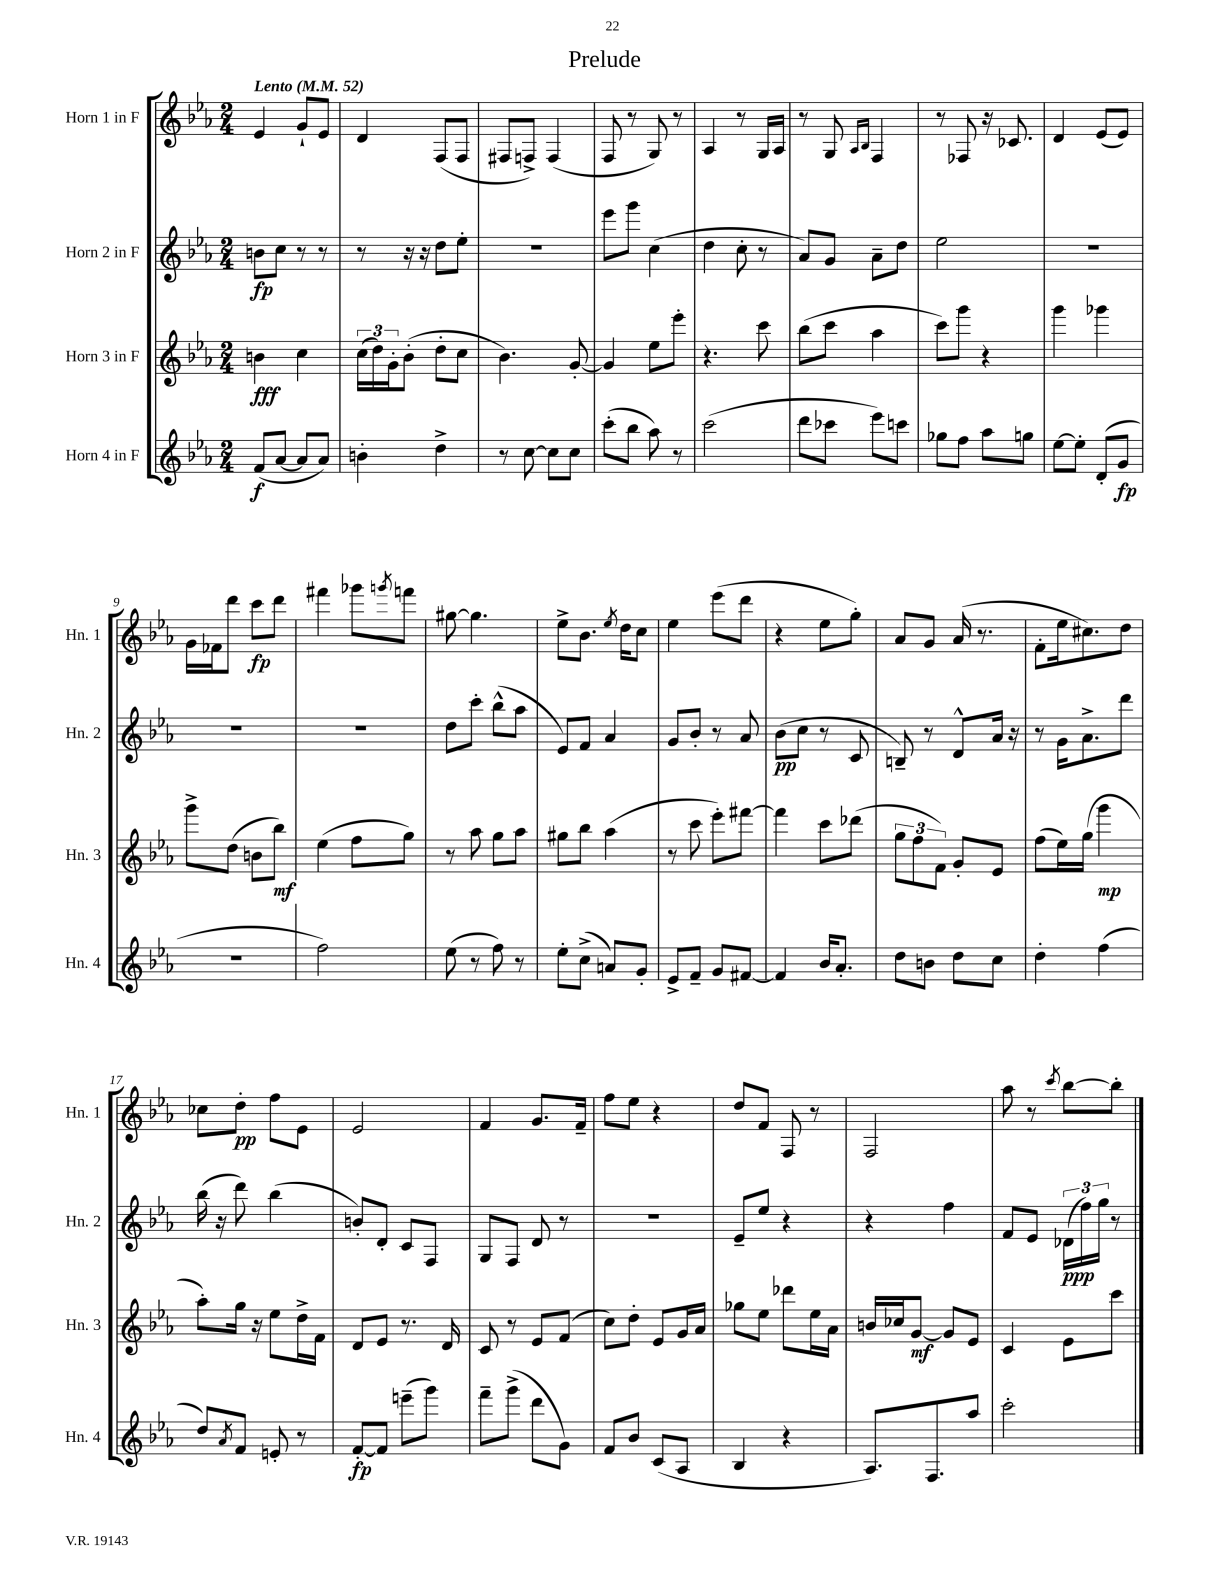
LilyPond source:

\header { title = "Prelude" }
<<
\new StaffGroup <<
\new Staff = "s0" \with { instrumentName = "Horn 1 in F" shortInstrumentName = "Hn. 1" } {
    \clef treble \key ees \major \numericTimeSignature \time 2/4 \tempo "Lento" 4 = 52
    ees'4 g'8-! ees'8 |
    d'4 f8( f8 |
    fis8 f8->) f4( |
    f8 r8 g8) r8 |
    aes4 r8 g16 aes16 |
    r8 g8 \grace { aes16 bes16 } f4 |
    r8 fes8 r16 ces'8. |
    d'4 ees'8( ees'8) |
    g'16 fes'16 d'''8 c'''8\fp d'''8 |
    fis'''4 ges'''8 \acciaccatura { g'''8 } f'''8 |
    gis''8~ gis''4. |
    ees''8-> bes'8. \acciaccatura { ees''8 } d''16 c''8 |
    ees''4 ees'''8( d'''8 |
    r4 ees''8 g''8-.) |
    aes'8 g'8 aes'16( r8. |
    f'8-. ees''16 cis''8.) d''8 |
    ces''8 d''8-.\pp f''8 ees'8 |
    ees'2 |
    f'4 g'8. f'16-- |
    f''8 ees''8 r4 |
    d''8 f'8 f8 r8 |
    f2 |
    aes''8 r8 \acciaccatura { c'''8 } bes''8~ bes''8-. \bar "|." |
}
\new Staff = "s1" \with { instrumentName = "Horn 2 in F" shortInstrumentName = "Hn. 2" } {
    \clef treble \key ees \major \numericTimeSignature \time 2/4
    b'8\fp c''8 r8 r8 |
    r8 r16 r16 d''8 ees''8-. |
    R2 |
    ees'''8 g'''8 c''4( |
    d''4 c''8-. r8 |
    aes'8) g'8 aes'8-- d''8 |
    ees''2 |
    R2 |
    R2 |
    R2 |
    d''8 c'''8-. bes''8-^( aes''8 |
    ees'8) f'8 aes'4 |
    g'8 bes'8-. r8 aes'8 |
    bes'8\pp( c''8 r8 c'8 |
    b8--) r8 d'8-^ aes'16 r16 |
    r8 g'16 aes'8.-> d'''8 |
    bes''16( r16 d'''8) bes''4( |
    b'8-.) d'8-. c'8 f8 |
    g8 f8 d'8 r8 |
    r2 |
    ees'8-- ees''8 r4 |
    r4 f''4 |
    f'8 ees'8 \tuplet 3/2 { des'16\ppp( f''16) g''16 } r8 \bar "|." |
}
\new Staff = "s2" \with { instrumentName = "Horn 3 in F" shortInstrumentName = "Hn. 3" } {
    \clef treble \key ees \major \numericTimeSignature \time 2/4
    b'4\fff c''4 |
    \tuplet 3/2 { c''16( d''16) g'16-. } bes'8-.( d''8-. c''8 |
    bes'4.) g'8~-. |
    g'4 ees''8 ees'''8-. |
    r4. c'''8 |
    bes''8( c'''8 aes''4 |
    c'''8) g'''8 r4 |
    g'''4 ges'''4 |
    g'''8-> d''8( b'8 bes''8\mf) |
    ees''4( f''8 g''8) |
    r8 aes''8 g''8 aes''8 |
    gis''8 bes''8 aes''4( |
    r8 c'''8 ees'''8-.) fis'''8~ |
    fis'''4 c'''8 des'''8( |
    \tuplet 3/2 { g''8 f''8 f'8) } g'8-. ees'8 |
    f''8( ees''16) g''16( g'''4\mp |
    aes''8-.) g''16 r16 ees''8 d''16-> f'16 |
    d'8 ees'8 r8. d'16 |
    c'8 r8 ees'8 f'8( |
    c''8) d''8-. ees'8 g'16 aes'16 |
    ges''8 ees''8 des'''8 ees''16 aes'16 |
    b'16 ces''16 g'8~\mf g'8 ees'8 |
    c'4 ees'8 c'''8 \bar "|." |
}
\new Staff = "s3" \with { instrumentName = "Horn 4 in F" shortInstrumentName = "Hn. 4" } {
    \clef treble \key ees \major \numericTimeSignature \time 2/4
    f'8\f( aes'8~ aes'8 aes'8) |
    b'4-. d''4-> |
    r8 c''8~ c''8 c''8 |
    c'''8-.( bes''8 aes''8) r8 |
    c'''2( |
    d'''8 ces'''8 ees'''8) c'''8 |
    ges''8 f''8 aes''8 g''8 |
    ees''8~ ees''8-. d'8-.( g'8\fp |
    r2 |
    f''2) |
    ees''8( r8 f''8) r8 |
    ees''8-. c''8->( a'8) g'8-. |
    ees'8-> f'8-- g'8 fis'8~ |
    fis'4 bes'16 aes'8.-. |
    d''8 b'8 d''8 c''8 |
    d''4-. f''4( |
    d''8) \acciaccatura { aes'8 } f'8 e'8-. r8 |
    f'8~-.\fp f'8 e'''8--( g'''8) |
    f'''8-- g'''8->( d'''8 g'8) |
    f'8 bes'8 c'8( aes8 |
    bes4 r4 |
    aes8.) f8. aes''8 |
    c'''2-. \bar "|." |
}
>>
>>
